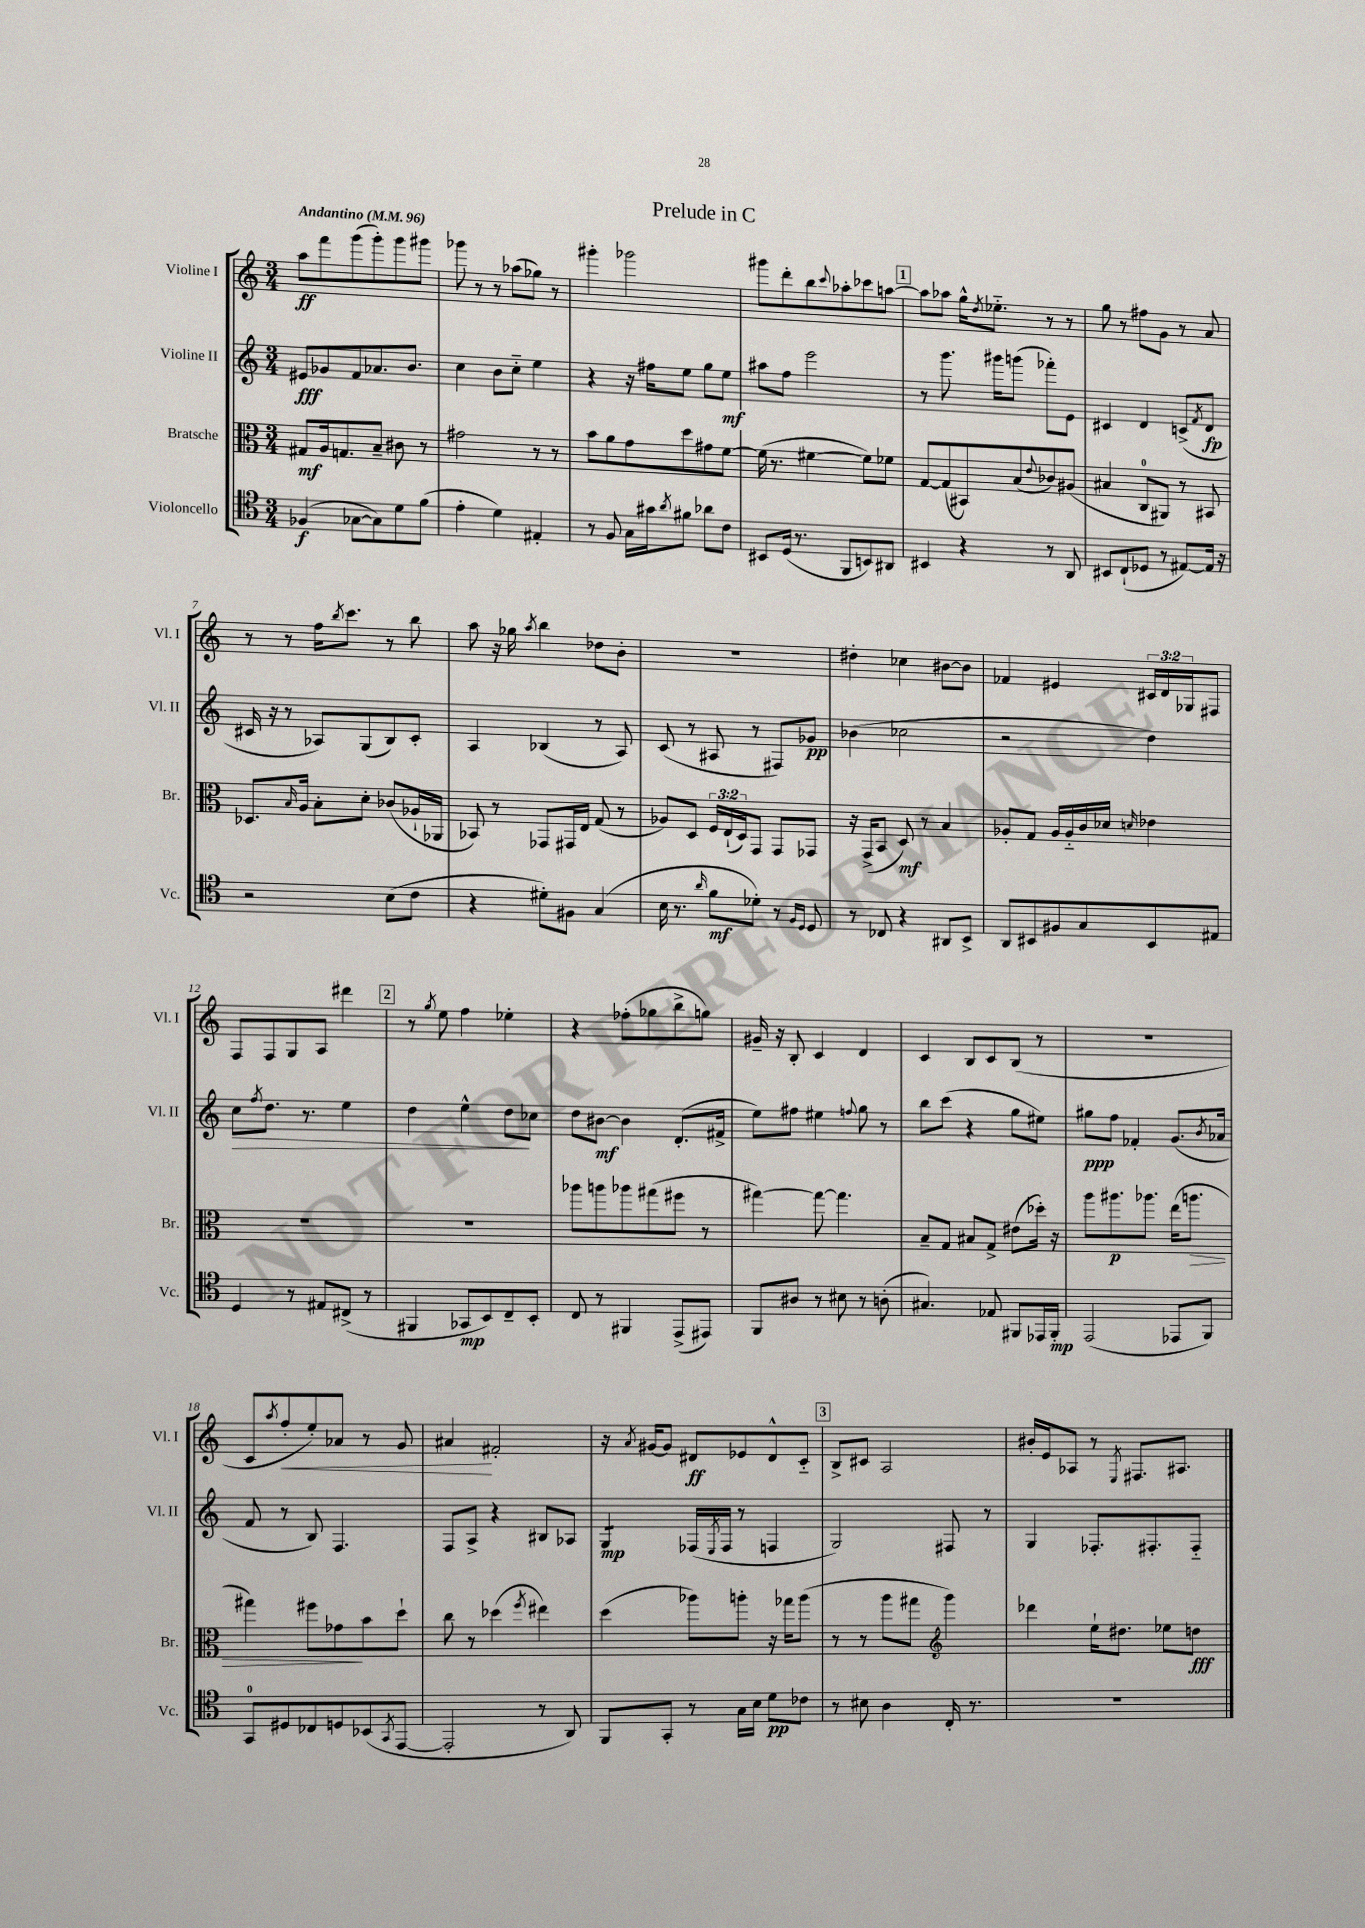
\header { title = "Prelude in C" }
<<
\new StaffGroup <<
\new Staff = "s0" \with { instrumentName = "Violine I" shortInstrumentName = "Vl. I" } {
    \clef treble \key c \major \numericTimeSignature \time 3/4 \override Staff.TupletNumber.text = #tuplet-number::calc-fraction-text \tempo "Andantino" 4 = 96
    a''8\ff f'''8 g'''8( g'''8-.) g'''8 gis'''8 |
    ges'''8 r8 r8 aes''8( ges''8) r8 |
    gis'''4-. ges'''2 |
    gis'''8 d'''8-. b''8 \appoggiatura { c'''8 } aes''8-. ces'''8 a''8~ |
    \mark \markup { \box "1" } a''8 aes''8 g''16-^ \acciaccatura { d''8 } ees''8.-_ r8 r8 |
    g''8 r8 fis''8 g'8 r8 a'8 |
    r8 r8 f''16 \acciaccatura { b''8 } c'''8. r8 b''8 |
    a''8 r16 ges''16 \acciaccatura { a''8 } b''4 des''8 b'8-. |
    R2. |
    dis''4-. ces''4 bis'8~ bis'8 |
    fes'4 eis'4 \tuplet 3/2 { cis'16 d'16 ges16 } fis8 |
    f8 f8 g8 a8 dis'''4 |
    \mark \markup { \box "2" } r8 \acciaccatura { g''8 } e''8 f''4 ees''4-. |
    r4 fes''8-.( ges''8 b''8-> g''8) |
    gis'16-- r16 b8-. c'4 d'4 |
    c'4 b8 c'8 b8( r8 |
    R2. |
    c'8 \acciaccatura { a''8 } f''8-.\< e''8-.) aes'8 r8 g'8 |
    ais'4\! fis'2-. |
    r16 \acciaccatura { a'8 } gis'16~ gis'8 dis'8\ff ees'8 dis'8-^ c'8-_ |
    \mark \markup { \box "3" } b8-> cis'8 a2 |
    bis'16-. e'16 aes8 r8 \acciaccatura { e8 } fis8. ais8. \bar "|." |
}
\new Staff = "s1" \with { instrumentName = "Violine II" shortInstrumentName = "Vl. II" } {
    \clef treble \key c \major \numericTimeSignature \time 3/4
    eis'8\fff ges'8 f'8 aes'8. b'8. |
    c''4 b'8 c''8-_ e''4 |
    r4 r16 fis''16 e''8 g''8 e''8\mf |
    ais''8 f''8 e'''2 |
    \mark \markup { \box "1" } r8 g'''8. gis'''16 g'''8( fes'''8-.) e'8 |
    cis'4 d'4 c'8->( \acciaccatura { f'8 } d'8\fp |
    cis'16 r16 r8 aes8) g8( b8) cis'8-. |
    a4 bes4( r8 a8) |
    c'8( r8 ais8 r8 fis8) ges'8\pp |
    bes'4( ces''2 |
    r2 d''4) |
    c''8\> \acciaccatura { f''8 } d''8. r8. e''4 |
    \mark \markup { \box "2" } d''4 e''4-^ d''8\! ces''8 |
    d''8 bis'8~\mf bis'4 d'8.-.( fis'16-> |
    e''8) fis''8 eis''4 \appoggiatura { f''8 } g''8 r8 |
    b''8 c'''8( r4 g''8 eis''8) |
    gis''8\ppp f''8 fes'4-. g'8.( \acciaccatura { b'8 } aes'16 |
    f'8 r8 b8) f4. |
    f8 a8-> r4 bis8 aes8 |
    g4:8\mp fes16( \acciaccatura { e8 } fes16 r8 f4 |
    \mark \markup { \box "3" } g2) fis8 r8 |
    g4 fes8.-. fis8.-. fis8-_ \bar "|." |
}
\new Staff = "s2" \with { instrumentName = "Bratsche" shortInstrumentName = "Br." } {
    \clef alto \key c \major \numericTimeSignature \time 3/4 \override Staff.TupletNumber.text = #tuplet-number::calc-fraction-text
    gis8\mf a16 g8. b8-- cis'8 r8 |
    gis'2 r8 r8 |
    b'8 a'8 g'8 d''8 gis'8 f'8~ |
    f'16( r8. fis'4~ fis'8) fes'8 |
    \mark \markup { \box "1" } g8~ g8( bis,8) b8( \appoggiatura { e'8 } ces'8) ais8( |
    bis4 c8-0 ais,8) r8 bis,8 |
    des8. \grace { b16 } a16 b8-. d'8-. ces'8( aes16-! aes,16 |
    bes,8) r8 ges,8 gis,16 e16 g8( r8 |
    aes8) d8 \tuplet 3/2 { f16 e16-!( d16) } g,8 g,8 ges,8 |
    r16 g,16->( b,8 d8\mf) r8 b4 |
    aes8-. g8 aes16 aes16-_ c'16 des'16 \grace { d'16 } ees'4 |
    R2. |
    \mark \markup { \box "2" } R2. |
    aes''8 a''8 aes''8 gis''8( fis''8 r8 |
    gis''4~) gis''8~ gis''4. |
    b8-- g8 bis8 g8-> eis'8( des''16-.) r16 |
    a''8 ais''8.\p aes''8. e''16( a''8.\> |
    gis''4) fis''8 ges'8\! b'8 d''8-! |
    c''8 r8 des''4( \acciaccatura { f''8 } eis''4) |
    d''4( aes''8) a''8-. r16 ges''16 a''8( |
    \mark \markup { \box "3" } r8 r8 a''8 gis''8 \clef treble g'''4) |
    des'''4 e''16-! dis''8. ees''8 d''8\fff \bar "|." |
}
\new Staff = "s3" \with { instrumentName = "Violoncello" shortInstrumentName = "Vc." } {
    \clef tenor \key c \major \numericTimeSignature \time 3/4
    fes4\f( ges8~ ges8) d'8 f'8( |
    e'4-. d'4) eis4-. |
    r8 f8 g16 gis'16 \acciaccatura { a'8 } fis'8 aes'8 c'8 |
    bis,8 d16( r8. f,8 b,8) ais,8 |
    \mark \markup { \box "1" } bis,4 r4 r8 a,8 |
    bis,8 c8-!( des8 r8 eis8~) eis16 r16 |
    r2 b8( c'8 |
    r4 dis'8-.) fis8 g4( |
    b16 r8. \grace { a'16 } f'8\mf des'8-.) r8 \grace { f16 d16 } d8 |
    r8 ces8 r4 ais,8 b,8-> |
    a,8 bis,8 fis8 g8 bis,8 eis8 |
    d4 r8 eis8 cis8->( r8 |
    \mark \markup { \box "2" } fis,4 ges,8\mp b,8) c8-- b,8-. |
    c8 r8 fis,4 e,8->( eis,8) |
    f,8 ais8 r8 bis8 r8 a8-.( |
    gis4.) ees8 fis,8 ees,16 fis,16-.\mp |
    e,2( ees,8 f,8) |
    g,8-0 dis8 ces8 d8 bes,8( \acciaccatura { g,8 } e,8~ |
    e,2-. r8 a,8) |
    f,8 g,8-. r8 g16 b16 d'8\pp ces'8 |
    \mark \markup { \box "3" } r8 bis8 a4 c16-. r8. |
    R2. \bar "|." |
}
>>
>>
